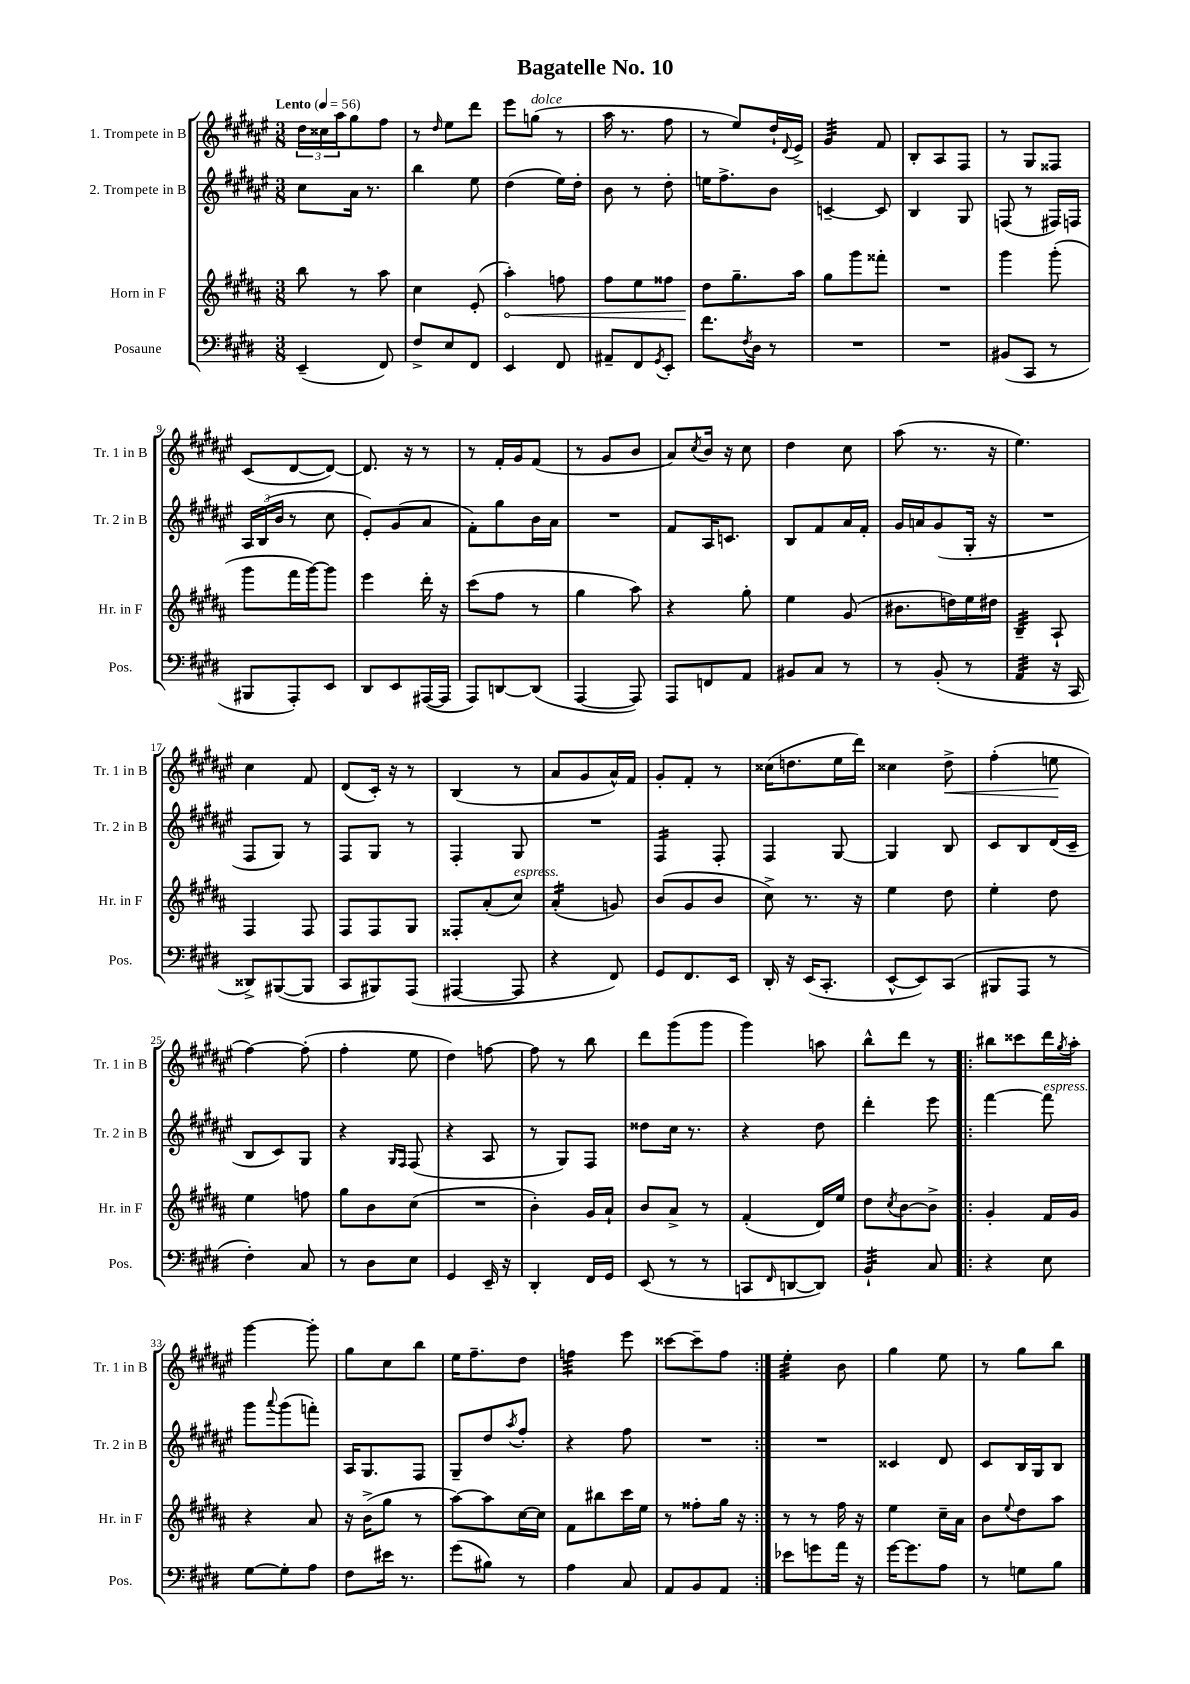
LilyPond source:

\header { title = "Bagatelle No. 10" }
<<
\new StaffGroup <<
\new Staff = "s0" \with { instrumentName = "1. Trompete in B" shortInstrumentName = "Tr. 1 in B" } {
    \clef treble \key fis \major \numericTimeSignature \time 3/8 \tempo "Lento" 4 = 56
    \tuplet 3/2 { dis''16 cisis''16 ais''16 } gis''8 fis''8 |
    r8 \grace { dis''16 } eis''8 dis'''8 |
    eis'''8 g''8^\markup { \italic "dolce" }( r8 |
    ais''16 r8. fis''8 |
    r8 eis''8) dis''16-! \appoggiatura { dis'8 } eis'16-> |
    gis'4:32 fis'8 |
    b8-. ais8 fis8 |
    r8 gis8 fisis8 |
    cis'8( dis'8~ dis'8~) |
    dis'8. r16 r8 |
    r8 fis'16-. gis'16 fis'8( |
    r8 gis'8 b'8 |
    ais'8) \acciaccatura { cis''8 } b'16 r16 cis''8 |
    dis''4 cis''8 |
    ais''8( r8. r16 |
    eis''4.) |
    cis''4 fis'8 |
    dis'8( cis'16-.) r16 r8 |
    b4( r8 |
    ais'8 gis'8 ais'16-^) fis'16 |
    gis'8-. fis'8-. r8 |
    cisis''16( d''8. eis''16 dis'''16) |
    cisis''4 dis''8->\< |
    fis''4-.( e''8\! |
    fis''4~) fis''8-.( |
    fis''4-. eis''8 |
    dis''4) f''8~ |
    f''8 r8 b''8 |
    dis'''8 gis'''8( gis'''8 |
    gis'''4) a''8 |
    b''8-^ dis'''8 r8 |
    \repeat volta 2 { bis''8 cisis'''8 dis'''16 \acciaccatura { gis''8 } ais''16-. |
    gis'''4~ gis'''8-. |
    gis''8 cis''8 b''8 |
    eis''16 fis''8.-- dis''8 |
    f''4:32 eis'''8 |
    cisis'''8~ cisis'''8-- fis''8 | }
    eis''4:32-. b'8 |
    gis''4 eis''8 |
    r8 gis''8 b''8 \bar "|." |
}
\new Staff = "s1" \with { instrumentName = "2. Trompete in B" shortInstrumentName = "Tr. 2 in B" } {
    \clef treble \key fis \major \numericTimeSignature \time 3/8
    cis''8 ais'16 r8. |
    b''4 eis''8 |
    dis''4( eis''16) dis''16-. |
    b'8 r8 dis''8-. |
    e''16 fis''8.-> b'8 |
    c'4~-- c'8 |
    b4 gis8 |
    f8( r8 fis16) f16 |
    \tuplet 3/2 { ais16 b16( b'16 } r8 cis''8 |
    eis'8-.) gis'8( ais'8 |
    fis'8-.) gis''8 b'16 ais'16 |
    R4. |
    fis'8 ais16 c'8. |
    b8 fis'8 ais'16 fis'16-. |
    gis'16 a'16 gis'8( gis16-. r16 |
    R4. |
    fis8 gis8) r8 |
    fis8 gis8 r8 |
    fis4-. gis8 |
    R4. |
    fis4:16 fis8-. |
    fis4 gis8~ |
    gis4 b8 |
    cis'8 b8 dis'16( cis'16-- |
    b8 cis'8) gis8 |
    r4 \grace { gis16 fis16 } fis8( |
    r4 ais8 |
    r8 gis8) fis8 |
    disis''8 cis''16 r8. |
    r4 dis''8 |
    dis'''4-. eis'''8 |
    \repeat volta 2 { fis'''4~ fis'''8^\markup { \italic "espress." } |
    gis'''8 \appoggiatura { ais'''8 } gis'''8( f'''8-.) |
    ais16 gis8. fis8 |
    gis8-- dis''8 \acciaccatura { ais''8 } fis''8-. |
    r4 fis''8 |
    R4. | }
    R4. |
    cisis'4 dis'8 |
    cis'8 b16 gis16 b8 \bar "|." |
}
\new Staff = "s2" \with { instrumentName = "Horn in F" shortInstrumentName = "Hr. in F" } {
    \clef treble \key b \major \numericTimeSignature \time 3/8
    b''8 r8 ais''8 |
    cis''4 e'8-.( |
    \once \override Hairpin.circled-tip = ##t ais''4-.\<) f''8 |
    fis''8 e''8 fisis''8 |
    dis''8\! gis''8.-- ais''16 |
    gis''8 gis'''8 fisis'''8-. |
    R4. |
    gis'''4 gis'''8-.( |
    gis'''8 fis'''16 gis'''16~) gis'''8 |
    e'''4 dis'''16-. r16 |
    cis'''8( fis''8 r8 |
    gis''4 ais''8) |
    r4 gis''8-. |
    e''4 gis'8( |
    bis'8. d''16) e''16 dis''16 |
    b4:32-- ais8-! |
    fis4 fis8 |
    fis8 fis8 gis8 |
    fisis8-. ais'8-.( cis''8^\markup { \italic "espress." }) |
    ais'4:16-.( g'8) |
    b'8( gis'8 b'8 |
    cis''8->) r8. r16 |
    e''4 dis''8 |
    e''4-. dis''8 |
    e''4 f''8 |
    gis''8 b'8 cis''8( |
    R4. |
    b'4-.) gis'16 ais'16-! |
    b'8 ais'8-> r8 |
    fis'4-.( dis'16) e''16 |
    dis''8 \acciaccatura { cis''8 } b'8~ b'8-> |
    \repeat volta 2 { gis'4-. fis'16 gis'16 |
    r4 ais'8 |
    r16 b'16->( gis''8 r8 |
    ais''8~) ais''8 cis''16~ cis''16 |
    fis'8 bis''8 cis'''16 e''16 |
    r8 fisis''8-. gis''16 r16 | }
    r8 r8 fis''16 r16 |
    e''4 cis''16-- ais'16 |
    b'8 \appoggiatura { e''8 } dis''8 ais''8 \bar "|." |
}
\new Staff = "s3" \with { instrumentName = "Posaune" shortInstrumentName = "Pos." } {
    \clef bass \key e \major \numericTimeSignature \time 3/8
    e,4--( fis,8) |
    fis8-> e8 fis,8 |
    e,4 fis,8 |
    ais,8-- fis,8 \acciaccatura { gis,8 } e,8-. |
    fis'8. \acciaccatura { fis8 } dis16 r8 |
    R4. |
    R4. |
    bis,8( cis,8 r8 |
    bis,,8 a,,8-.) e,8 |
    dis,8 e,8 ais,,16~( ais,,16 |
    a,,8) d,8~ d,8( |
    a,,4~ a,,8) |
    a,,8 f,8 a,8 |
    bis,8 cis8 r8 |
    r8 b,8-.( r8 |
    a,4:32 r16 cis,16 |
    disis,8->) bis,,8~( bis,,8 |
    cis,8 bis,,8) a,,8( |
    ais,,4~ ais,,8 |
    r4 fis,8) |
    gis,8 fis,8. e,16 |
    dis,16-. r16 e,16( cis,8.-. |
    e,8~-^ e,8) cis,8( |
    bis,,8 a,,8 r8 |
    fis4-.) cis8 |
    r8 dis8 e8 |
    gis,4 e,16-- r16 |
    dis,4-. fis,16 gis,16 |
    e,8( r8 r8 |
    c,8 \grace { fis,16 } d,8~ d,8) |
    b,4:32-! cis8 |
    \repeat volta 2 { r4 e8 |
    gis8~ gis8-. a8 |
    fis8 eis'16 r8. |
    gis'8( bis8) r8 |
    a4 cis8 |
    a,8 b,8 a,8 | }
    ees'8 g'8 a'16 r16 |
    gis'16~ gis'8. a8 |
    r8 g8 b8 \bar "|." |
}
>>
>>
